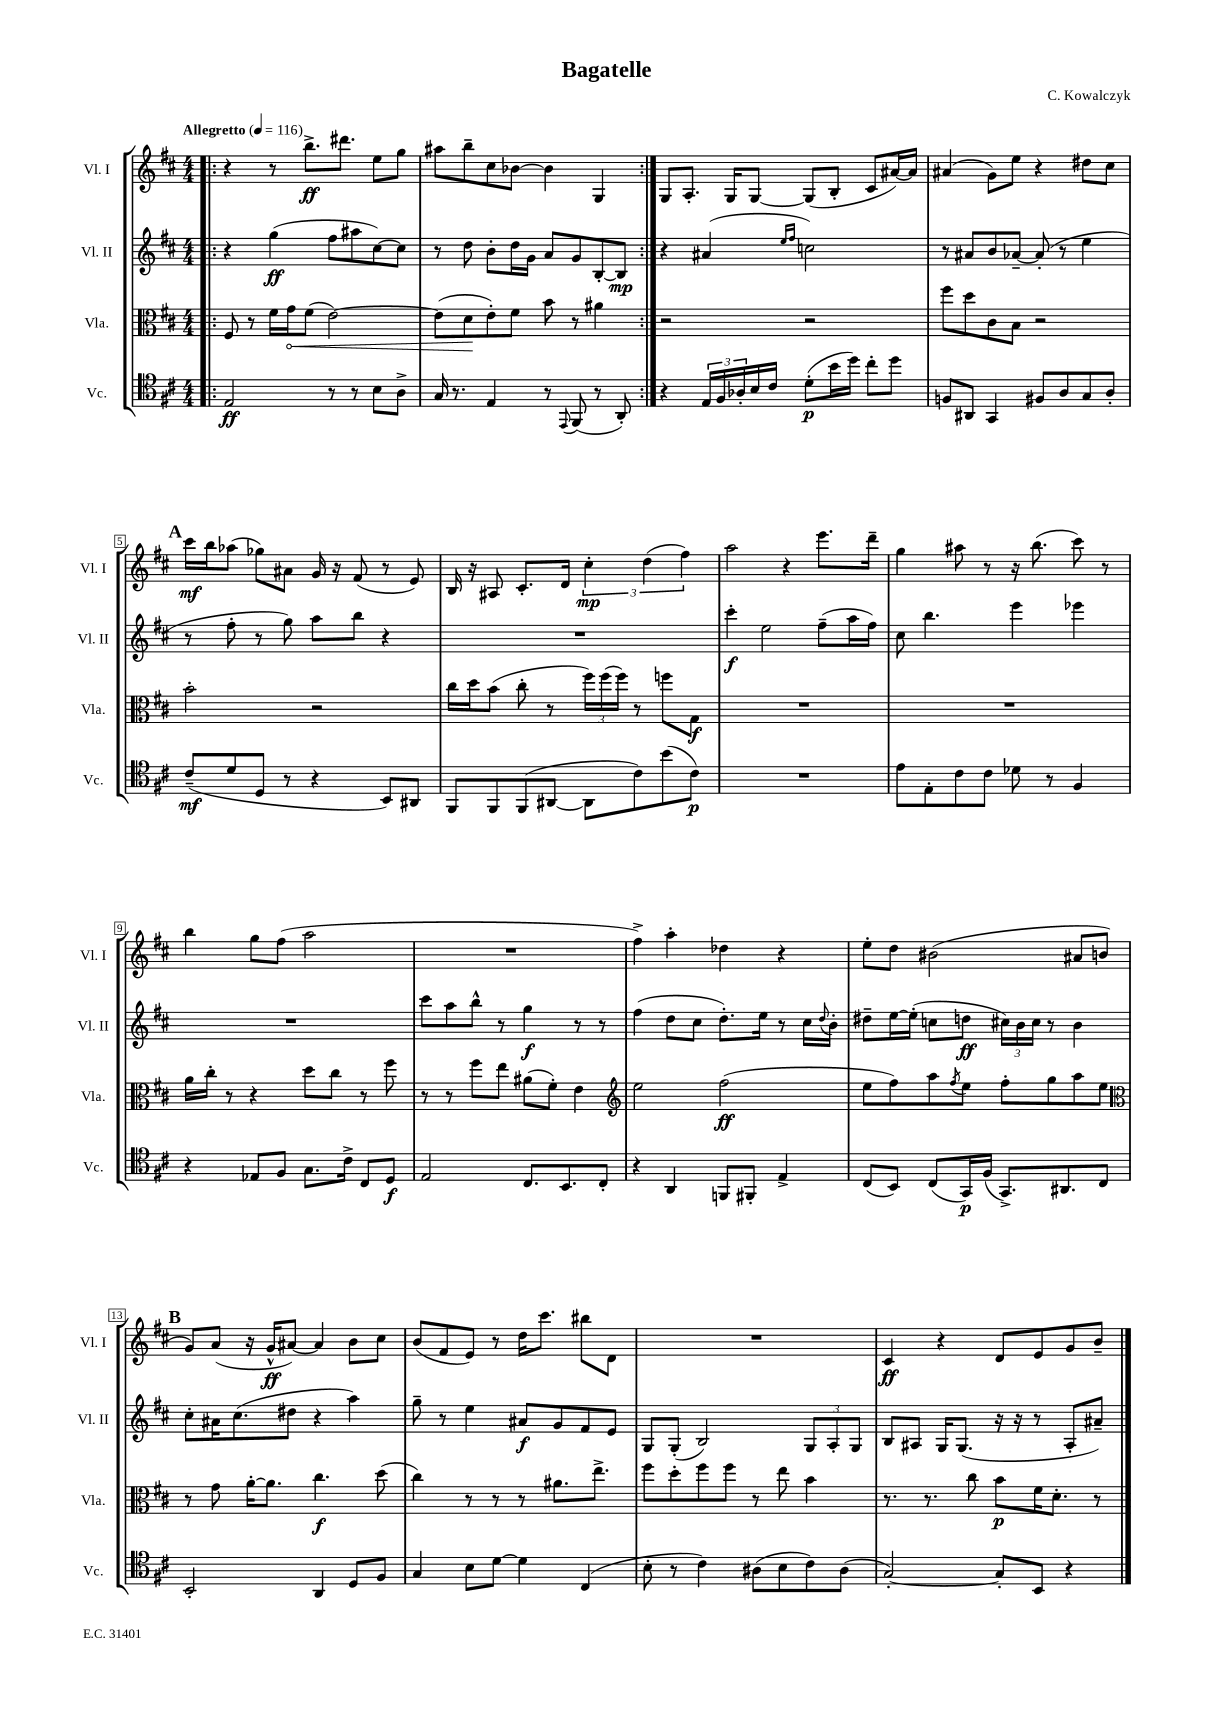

**kern	**kern	**kern	**kern
*staff4	*staff3	*staff2	*staff1
*clefC4	*clefC3	*clefG2	*clefG2
*k[f#c#]	*k[f#c#]	*k[f#c#]	*k[f#c#]
*M4/4	*M4/4	*M4/4	*M4/4
*MM116	*MM116	*MM116	*MM116
=!|:	=!|:	=!|:	=!|:
2E	8F#	4r	4r
.	8r	.	.
.	16f#	(4gg	8r
.	16g	.	.
.	(8f#	.	8.bb^
8r	[2e)	8ff#	.
.	.	.	8.ddd#
8r	.	8aa#	.
8B	.	[8cc#)	8ee
8A^	.	8cc#]	8gg
=	=	=	=
16G	(8e]	8r	8aa#
8.r	.	.	.
.	8d	8dd	8bb~
4E	8e')	8b'	8cc#
.	8f#	16dd	[8b-
.	.	16g	.
8r	8b	8a	4b-]
8qqEE	.	.	.
(8FF#	8r	8g	.
8r	4a#	[8B'	4G
8AA')	.	8B]	.
=:|!	=:|!	=:|!	=:|!
4r	2r	4r	8G
.	.	.	8.A'
24E	.	(4a#	.
24F#	.	.	.
.	.	.	16G
24A-'	.	.	.
16B	.	.	[8G
16c#	.	.	.
.	.	16qqee	.
.	.	16qqff#	.
(8d'	2r	2cc)	(8G]
16b	.	.	8B'
16dd)	.	.	.
8cc#'	.	.	8c#
8dd	.	.	[16a#)
.	.	.	16a#]
=	=	=	=
8F	8ff#	8r	(4a#
8AA#	8dd	8a#	.
4GG	8c#	8b	8g)
.	8B	[8a-~	8ee
8F#	2r	(8a-']	4r
8A	.	8r	.
8G	.	4ee	8dd#
8A'	.	.	8cc#
=	=	=	=
(8c#~	2b'	8r	16ccc#
.	.	.	16bb
8d	.	8ff#'	(8aa-
8D	.	8r	8gg-)
8r	.	8gg)	8a#
4r	2r	8aa	16g
.	.	.	16r
.	.	8bb	(8f#
8BB)	.	4r	8r
8AA#	.	.	8e)
=	=	=	=
8FF#	16cc#	1r	16B
.	16dd	.	16r
8FF#	(8b	.	8A#
(8FF#	8cc#'	.	8.c#'
[8AA#	8r	.	.
.	.	.	16d
8AA#]	24ff#)	.	6cc#'
.	(24ff#	.	.
.	24ff#)	.	.
8c#)	8r	.	.
.	.	.	(6dd
(8b	8ff	.	.
.	.	.	6ff#)
8c#)	8G	.	.
=	=	=	=
1r	1r	4ccc#'	2aa
.	.	2ee	.
.	.	.	4r
.	.	(8ff#~	8.eee
.	.	16aa	.
.	.	16ff#)	16ddd~
=	=	=	=
8e	1r	8cc#	4gg
8E'	.	4.bb	.
8c#	.	.	8aa#
8c#	.	.	8r
8d-	.	4eee	16r
.	.	.	(8.bb
8r	.	.	.
4F#	.	4eee-	8ccc#)
.	.	.	8r
=	=	=	=
4r	16a	1r	4bb
.	16cc#'	.	.
.	8r	.	.
8E-	4r	.	8gg
8F#	.	.	(8ff#
8.G	8dd	.	2aa
.	8cc#	.	.
16c#^	.	.	.
8C#	8r	.	.
8D	8ff#	.	.
=	=	=	=
2E	8r	8ccc#	1r
.	8r	8aa	.
.	8ff#	8bb^^	.
.	8ee	8r	.
8.C#	(8a#	4gg	.
.	8f#')	.	.
8.BB	.	.	.
.	4e	8r	.
8C#'	.	8r	.
=	=	=	=
*	*clefG2	*	*
4r	2ee	(4ff#	4ff#^)
4AA	.	8dd	4aa'
.	.	8cc#	.
8FF	(2ff#	8.dd')	4dd-
8FF#'	.	.	.
.	.	16ee	.
4E^	.	8r	4r
.	.	16cc#	.
.	.	8qqdd	.
.	.	16b'	.
=	=	=	=
(8C#	8ee	8dd#~	8ee'
8BB)	8ff#)	[16ee	8dd
.	.	(16ee']	.
(8C#	8aa	8cc	(2b#
.	8qff#	.	.
16GG)	8ee	8dd	.
(16F#	.	.	.
8.GG^)	8ff#'	24cc#)	.
.	.	24b	.
.	.	24cc#	.
.	8gg	8r	.
8.AA#	.	.	.
.	8aa	4b	8a#
8C#	8ee	.	8b
=	=	=	=
*	*clefC3	*	*
2BB'	8r	8cc#'	8g)
.	8g	16a#	(8a
.	.	(8.cc#	.
.	[16a'	.	16r
.	8.a]	.	16g^^
.	.	8dd#	[8a#)
4AA	4.cc#	4r	4a#]
8D	.	4aa)	8b
8F#	(8dd	.	8cc#
=	=	=	=
4G	4cc#)	8gg~	(8b
.	.	8r	8f#
8B	8r	4ee	8e)
[8d	8r	.	8r
4d]	8r	8a#	16dd
.	.	.	8.ccc#
.	8.a#	8g	.
(4C#	.	8f#	8bb#
.	8.ee^	.	.
.	.	8e	8d
=	=	=	=
8B'	8ff#	8G	1r
8r	8dd'	(8G'	.
4c#)	8ff#	2B)	.
.	8ff#	.	.
(8A#	8r	.	.
8B	8ee	.	.
8c#)	4b	12G	.
.	.	12A'	.
(8A#	.	.	.
.	.	12G	.
=	=	=	=
[2G')	8.r	8B	4c#
.	.	8A#	.
.	8.r	.	.
.	.	16G	4r
.	.	(8.G	.
.	8cc#	.	.
8G']	8b	16r	8d
.	.	16r	.
8BB	16f#	8r	8e
.	8.d'	.	.
4r	.	8A#'	8g
.	8r	8a#~)	8b~
==	==	==	==
*-	*-	*-	*-
